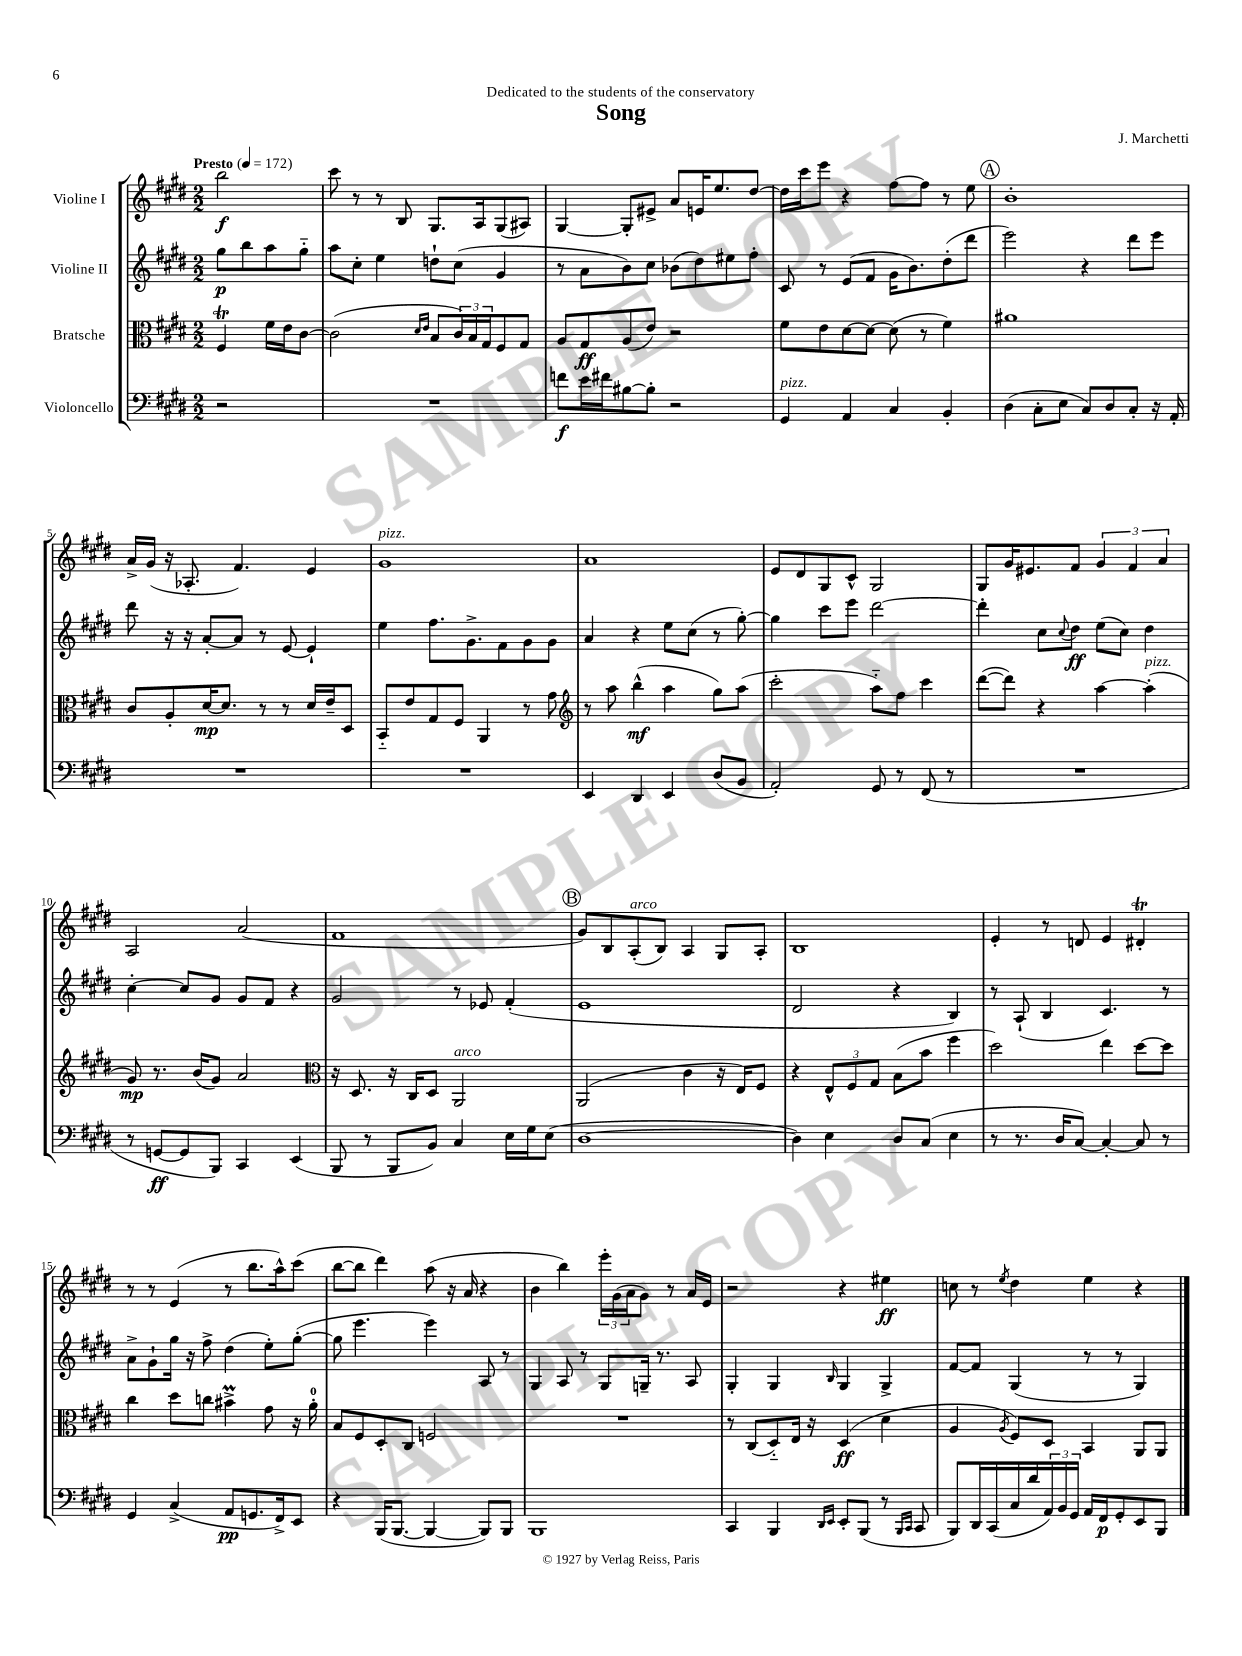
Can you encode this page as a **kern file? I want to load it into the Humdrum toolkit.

**kern	**kern	**kern	**kern
*staff4	*staff3	*staff2	*staff1
*clefF4	*clefC3	*clefG2	*clefG2
*k[f#c#g#d#]	*k[f#c#g#d#]	*k[f#c#g#d#]	*k[f#c#g#d#]
*M2/2	*M2/2	*M2/2	*M2/2
*MM172	*MM172	*MM172	*MM172
2r	4F#	8gg#	2bb
.	.	8bb	.
.	16f#	8aa	.
.	16e	.	.
.	[8c#	8gg#'~	.
=	=	=	=
1r	(2c#]	8aa	8ccc#
.	.	8cc#'	8r
.	.	4ee	8r
.	.	.	8B
.	16qqd#	.	.
.	16qqe	.	.
.	8B	8dd`	8.G#
.	24c#)	(8cc#	.
.	24B	.	.
.	.	.	16A
.	24G#	.	.
.	8F#	4g#	(8G#
.	8G#	.	8A#)
=	=	=	=
8f	8A	8r	[4G#
16e	8G#	8a	.
16f#	.	.	.
[8B#	(8A	8b)	8G#']
8B#']	8e)	8cc#	8e#^
2r	2r	(8b-	8a
.	.	8dd#)	16e
.	.	.	8.ee
.	.	8ee#	.
.	.	8ff#'	[8dd#
=	=	=	=
4GG#	8f#	8c#	16dd#]
.	.	.	16ccc#
.	8e	8r	8eee
4AA	[8d#	(8e	4r
.	8d#_	8f#	.
4C#	(8d#]	16g#	[8ff#
.	.	8.b)	.
.	8r	.	8ff#]
4BB'	4f#)	(8dd#'	8r
.	.	8ddd#	8ee
=	=	=	=
(4D#	1a#	2eee)	1b'
8C#'	.	.	.
8E	.	.	.
8C#)	.	4r	.
8D#	.	.	.
8C#'	.	8ddd#	.
16r	.	8eee	.
16AA'	.	.	.
=	=	=	=
1r	8c#	8ddd#	16a^
.	.	.	(16g#
.	8A'	16r	16r
.	.	16r	8.A-'
.	[16d#	[8a'	.
.	8.d#]	.	.
.	.	8a]	4.f#)
.	8r	8r	.
.	8r	[8e	.
.	16d#	4e`]	4e
.	16e~	.	.
.	8D#	.	.
=	=	=	=
1r	8BB'~	4ee	1g#
.	8e	.	.
.	8G#	8.ff#	.
.	8F#	.	.
.	.	8.g#^	.
.	4AA	.	.
.	.	8f#	.
.	8r	8g#	.
.	8g#	8g#	.
=	=	=	=
*	*clefG2	*	*
4EE	8r	4a	1a
.	8aa	.	.
4DD#	(4bb^^	4r	.
4EE	4aa	8ee	.
.	.	(8cc#	.
(8D#	8gg#)	8r	.
8BB	(8aa	[8gg#')	.
=	=	=	=
2AA')	2ccc#'	4gg#]	8e
.	.	.	8d#
.	.	8ccc#	8G#
.	.	8eee	8c#^^
8GG#	8aa'~)	[2ddd#	2G#
8r	8ff#	.	.
(8FF#	4ccc#	.	.
8r	.	.	.
=	=	=	=
1r	([8ddd#	4ddd#']	8G#
.	8ddd#])	.	16g#
.	.	.	8.e#
.	4r	8cc#	.
.	.	8qqcc#	.
.	.	8dd#	8f#
.	[4aa	(8ee	6g#
.	.	8cc#)	.
.	.	.	6f#
.	(4aa']	4dd#	.
.	.	.	6a
=	=	=	=
8r	8g#)	[4cc#'	2A
[8GG	8.r	.	.
8GG]	.	8cc#]	.
.	(16b	.	.
8BBB)	8g#)	8g#	.
4CC#	2a	8g#	(2a
.	.	8f#	.
(4EE	.	4r	.
=	=	=	=
*	*clefC3	*	*
8BBB	16r	2g#	1f#
.	8.D#	.	.
8r	.	.	.
8BBB	16r	.	.
.	16C#	.	.
8BB)	8D#	.	.
4C#	2AA	8r	.
.	.	8e-	.
16E	.	(4f#'	.
16G#	.	.	.
(8E	.	.	.
=	=	=	=
[1D#	(2AA	1e	8g#)
.	.	.	8B
.	.	.	(8A'
.	.	.	8B)
.	4c#	.	4A
.	16r	.	8G#
.	16E)	.	.
.	8F#	.	8A'
=	=	=	=
4D#])	4r	2d#	1B
4E	12E^^	.	.
.	12F#	.	.
.	12G#	.	.
8D#	(8B	4r	.
(8C#	8b	.	.
4E	4ff#	4B)	.
=	=	=	=
8r	2dd#)	8r	4e'
8.r	.	(8A`	.
.	.	4B	8r
16D#	.	.	.
[8C#)	.	.	8d
4C#'_	4ee	4.c#)	4e
8C#]	[8dd#	.	4d#'
8r	8dd#]	8r	.
=	=	=	=
4GG#	4cc#	8a^	8r
.	.	8g#`	8r
(4C#^	8dd#	16gg#	(4e
.	.	16r	.
.	8cc	8ff#^	.
8AA	4b#^	(4dd#	8r
8.GG	.	.	8.bb
.	8g#	8ee')	.
16FF#^)	.	.	16aa^^)
8EE	16r	([8gg#'	(8ccc#
.	16a'	.	.
=	=	=	=
4r	8B	8gg#]	[8bb
.	8F#	4.eee	8bb]
(16BBB	8D#'	.	4ddd#)
[8.BBB	.	.	.
.	8C#	.	.
4BBB_	2F	4eee)	(8aa
.	.	.	16r
.	.	.	16a
8BBB])	.	8A	4r
8BBB	.	8r	.
=	=	=	=
1BBB	1r	4G#	4b
.	.	8A	4bb)
.	.	8r	.
.	.	8G#	24eee'
.	.	.	(24g#
.	.	.	24a
.	.	16G~	8g#)
.	.	8.r	.
.	.	.	8r
.	.	8A	16a
.	.	.	16e
=	=	=	=
4CC#	8r	4G#'	2r
.	(8C#	.	.
4BBB	8D#'~)	4G#	.
.	16E	.	.
.	16r	.	.
16qqDD#	.	.	.
16qqEE	.	16qqB	.
8EE'	(4D#	4G#	4r
(8BBB	.	.	.
8r	4d#	4G#^	4ee#
16qqBBB	.	.	.
16qqCC#	.	.	.
8CC#	.	.	.
=	=	=	=
8BBB)	4A	[8f#	8cc
16DD#	.	8f#]	8r
(16CC#	.	.	.
.	8qA	.	8qee
16C#	8F#)	(4G#	4dd#
16d#	.	.	.
24AA)	8D#	.	.
24BB	.	.	.
24GG#	.	.	.
16AA	4BB	8r	4ee
16FF#	.	.	.
8GG#'	.	8r	.
8EE	8AA	4G#)	4r
8BBB	8AA	.	.
==	==	==	==
*-	*-	*-	*-
